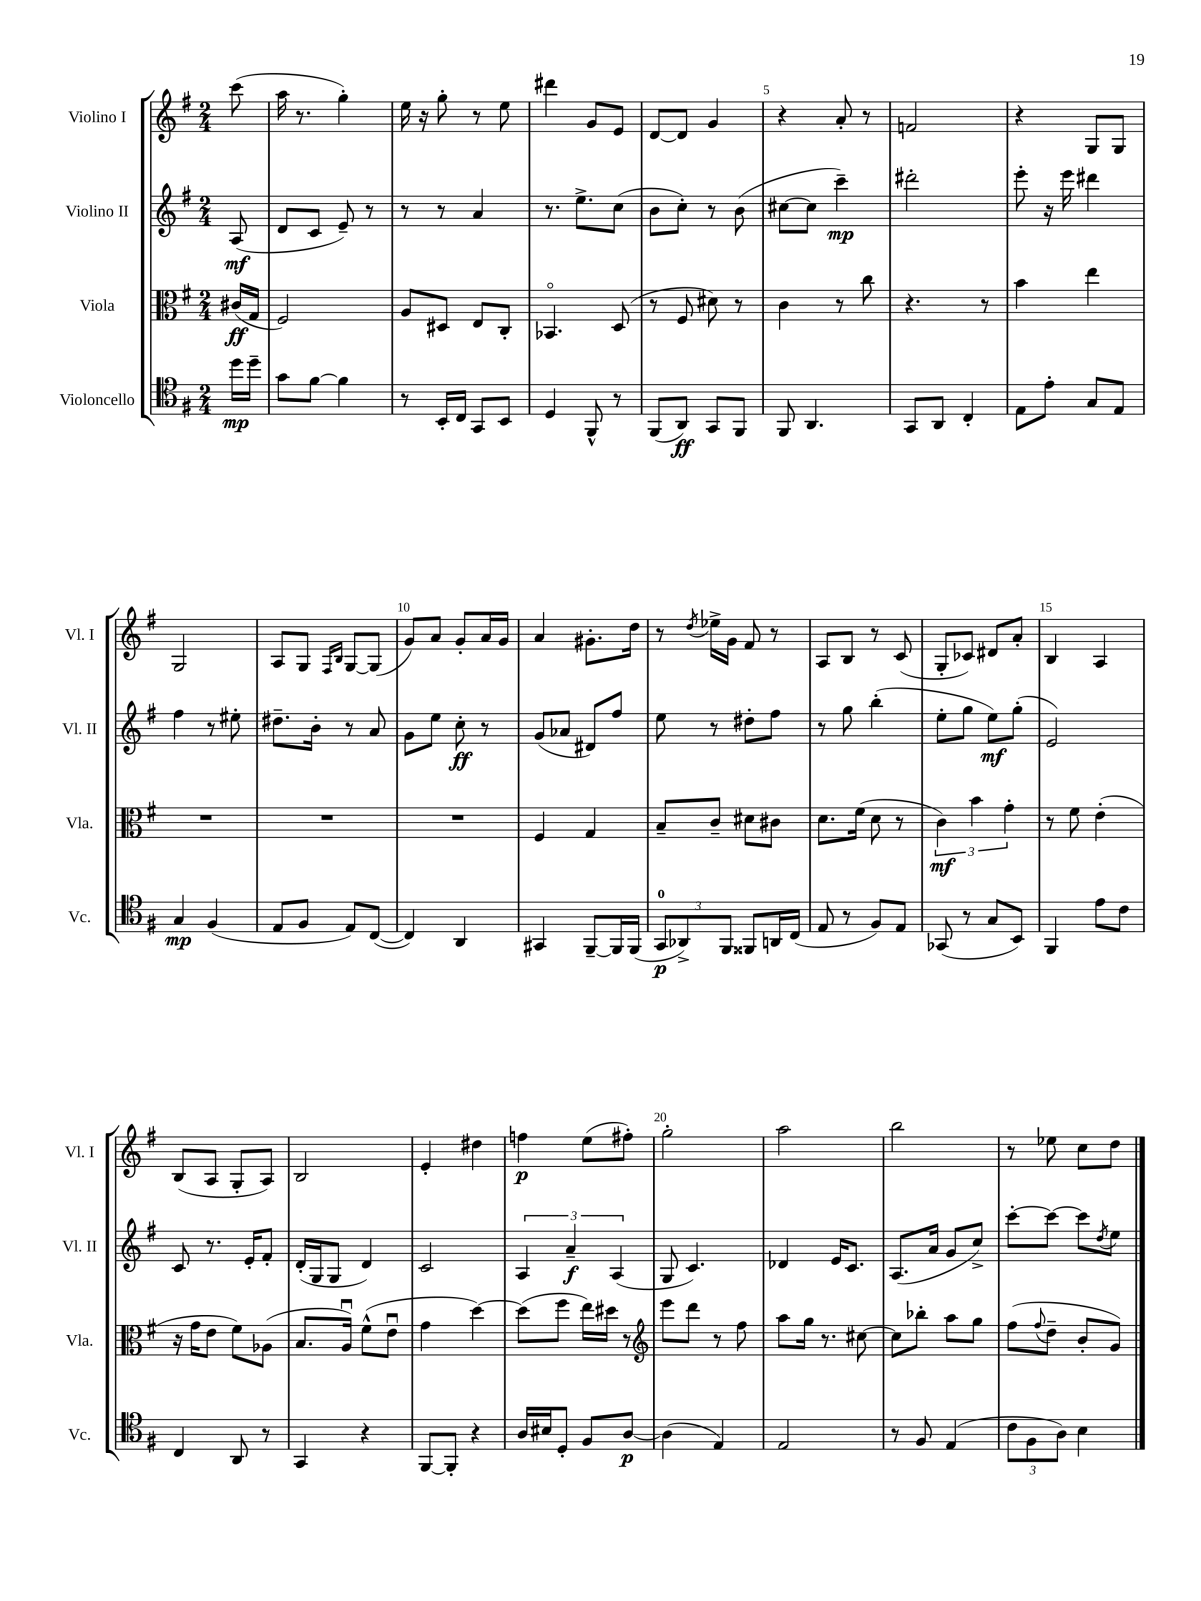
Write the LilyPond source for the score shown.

<<
\new StaffGroup <<
\new Staff = "s0" \with { instrumentName = "Violino I" shortInstrumentName = "Vl. I" } {
    \clef treble \key g \major \numericTimeSignature \time 2/4 \partial 8
    c'''8( |
    a''16 r8. g''4-.) |
    e''16 r16 g''8-. r8 e''8 |
    dis'''4 g'8 e'8 |
    d'8~ d'8 g'4 |
    r4 a'8-. r8 |
    f'2 |
    r4 g8 g8 |
    g2 |
    a8 g8 \grace { fis16 b16 } g8~ g8( |
    g'8) a'8 g'8-. a'16 g'16 |
    a'4 gis'8.-. d''16 |
    r8 \acciaccatura { d''8 } ees''16-> g'16 fis'8 r8 |
    a8 b8 r8 c'8( |
    g8-. ces'8) dis'8 a'8-. |
    b4 a4 |
    b8( a8 g8-. a8) |
    b2 |
    e'4-. dis''4 |
    f''4\p e''8( fis''8-.) |
    g''2-. |
    a''2 |
    b''2 |
    r8 ees''8 c''8 d''8 \bar "|." |
}
\new Staff = "s1" \with { instrumentName = "Violino II" shortInstrumentName = "Vl. II" } {
    \clef treble \key g \major \numericTimeSignature \time 2/4 \partial 8
    a8\mf( |
    d'8 c'8 e'8--) r8 |
    r8 r8 a'4 |
    r8. e''8.-> c''8( |
    b'8 c''8-.) r8 b'8( |
    cis''8~ cis''8 c'''4--\mp) |
    dis'''2-. |
    e'''8-. r16 e'''16 dis'''4 |
    fis''4 r8 eis''8-. |
    dis''8.-- b'16-. r8 a'8 |
    g'8 e''8 c''8-.\ff r8 |
    g'8( aes'8 dis'8) fis''8 |
    e''8 r8 dis''8-. fis''8 |
    r8 g''8 b''4-.( |
    e''8-. g''8 e''8\mf) g''8-.( |
    e'2) |
    c'8 r8. e'16-. fis'8-. |
    d'16-.( g16 g8 d'4) |
    c'2 |
    \tuplet 3/2 { a4 a'4--\f a4( } |
    g8 c'4.) |
    des'4 e'16 c'8. |
    a8.( a'16 g'8 c''8->) |
    c'''8~-. c'''8~ c'''8 \acciaccatura { d''8 } e''8 \bar "|." |
}
\new Staff = "s2" \with { instrumentName = "Viola" shortInstrumentName = "Vla." } {
    \clef alto \key g \major \numericTimeSignature \time 2/4 \partial 8
    cis'16\ff( g16 |
    fis2) |
    a8 dis8 e8 c8-. |
    bes,4.\flageolet d8( |
    r8 fis8 dis'8) r8 |
    c'4 r8 c''8 |
    r4. r8 |
    b'4 e''4 |
    R2 |
    R2 |
    R2 |
    fis4 g4 |
    b8-- c'8-- dis'8 cis'8 |
    d'8. fis'16( d'8 r8 |
    \tuplet 3/2 { c'4\mf) b'4 g'4-. } |
    r8 fis'8 e'4-.( |
    r16 g'16 e'8 fis'8) aes8( |
    b8. a16\downbow) fis'8-^( e'8\downbow |
    g'4 d''4~) |
    d''8( fis''8 e''16) dis''16 r8 |
    \clef treble e'''8 d'''8 r8 fis''8 |
    a''8 g''16 r8. cis''8~ |
    cis''8 bes''8-. a''8 g''8 |
    fis''8( \appoggiatura { fis''8 } d''8-- b'8-. g'8) \bar "|." |
}
\new Staff = "s3" \with { instrumentName = "Violoncello" shortInstrumentName = "Vc." } {
    \clef tenor \key g \major \numericTimeSignature \time 2/4 \partial 8
    d''16\mp d''16-- |
    g'8 fis'8~ fis'4 |
    r8 b,16-. c16 g,8 b,8 |
    d4 fis,8-^ r8 |
    fis,8( a,8\ff) g,8 fis,8 |
    fis,8 a,4. |
    g,8 a,8 c4-. |
    e8 e'8-. g8 e8 |
    g4\mp fis4( |
    e8 fis8 e8) c8~( |
    c4) a,4 |
    gis,4 fis,8~-- fis,16 fis,16( |
    \tuplet 3/2 { g,8-0\p aes,8->) fis,8 } fisis,8 a,16 c16( |
    e8 r8 fis8) e8 |
    ges,8( r8 g8 b,8) |
    fis,4 e'8 c'8 |
    c4 a,8 r8 |
    g,4 r4 |
    fis,8~ fis,8-. r4 |
    a16 bis16 d8-. fis8 a8~\p |
    a4( e4) |
    e2 |
    r8 fis8 e4( |
    \tuplet 3/2 { c'8 fis8 a8) } b4 \bar "|." |
}
>>
>>
\layout { \context { \Score \override BarNumber.break-visibility = ##(#f #t #t) barNumberVisibility = #(every-nth-bar-number-visible 5) } }
